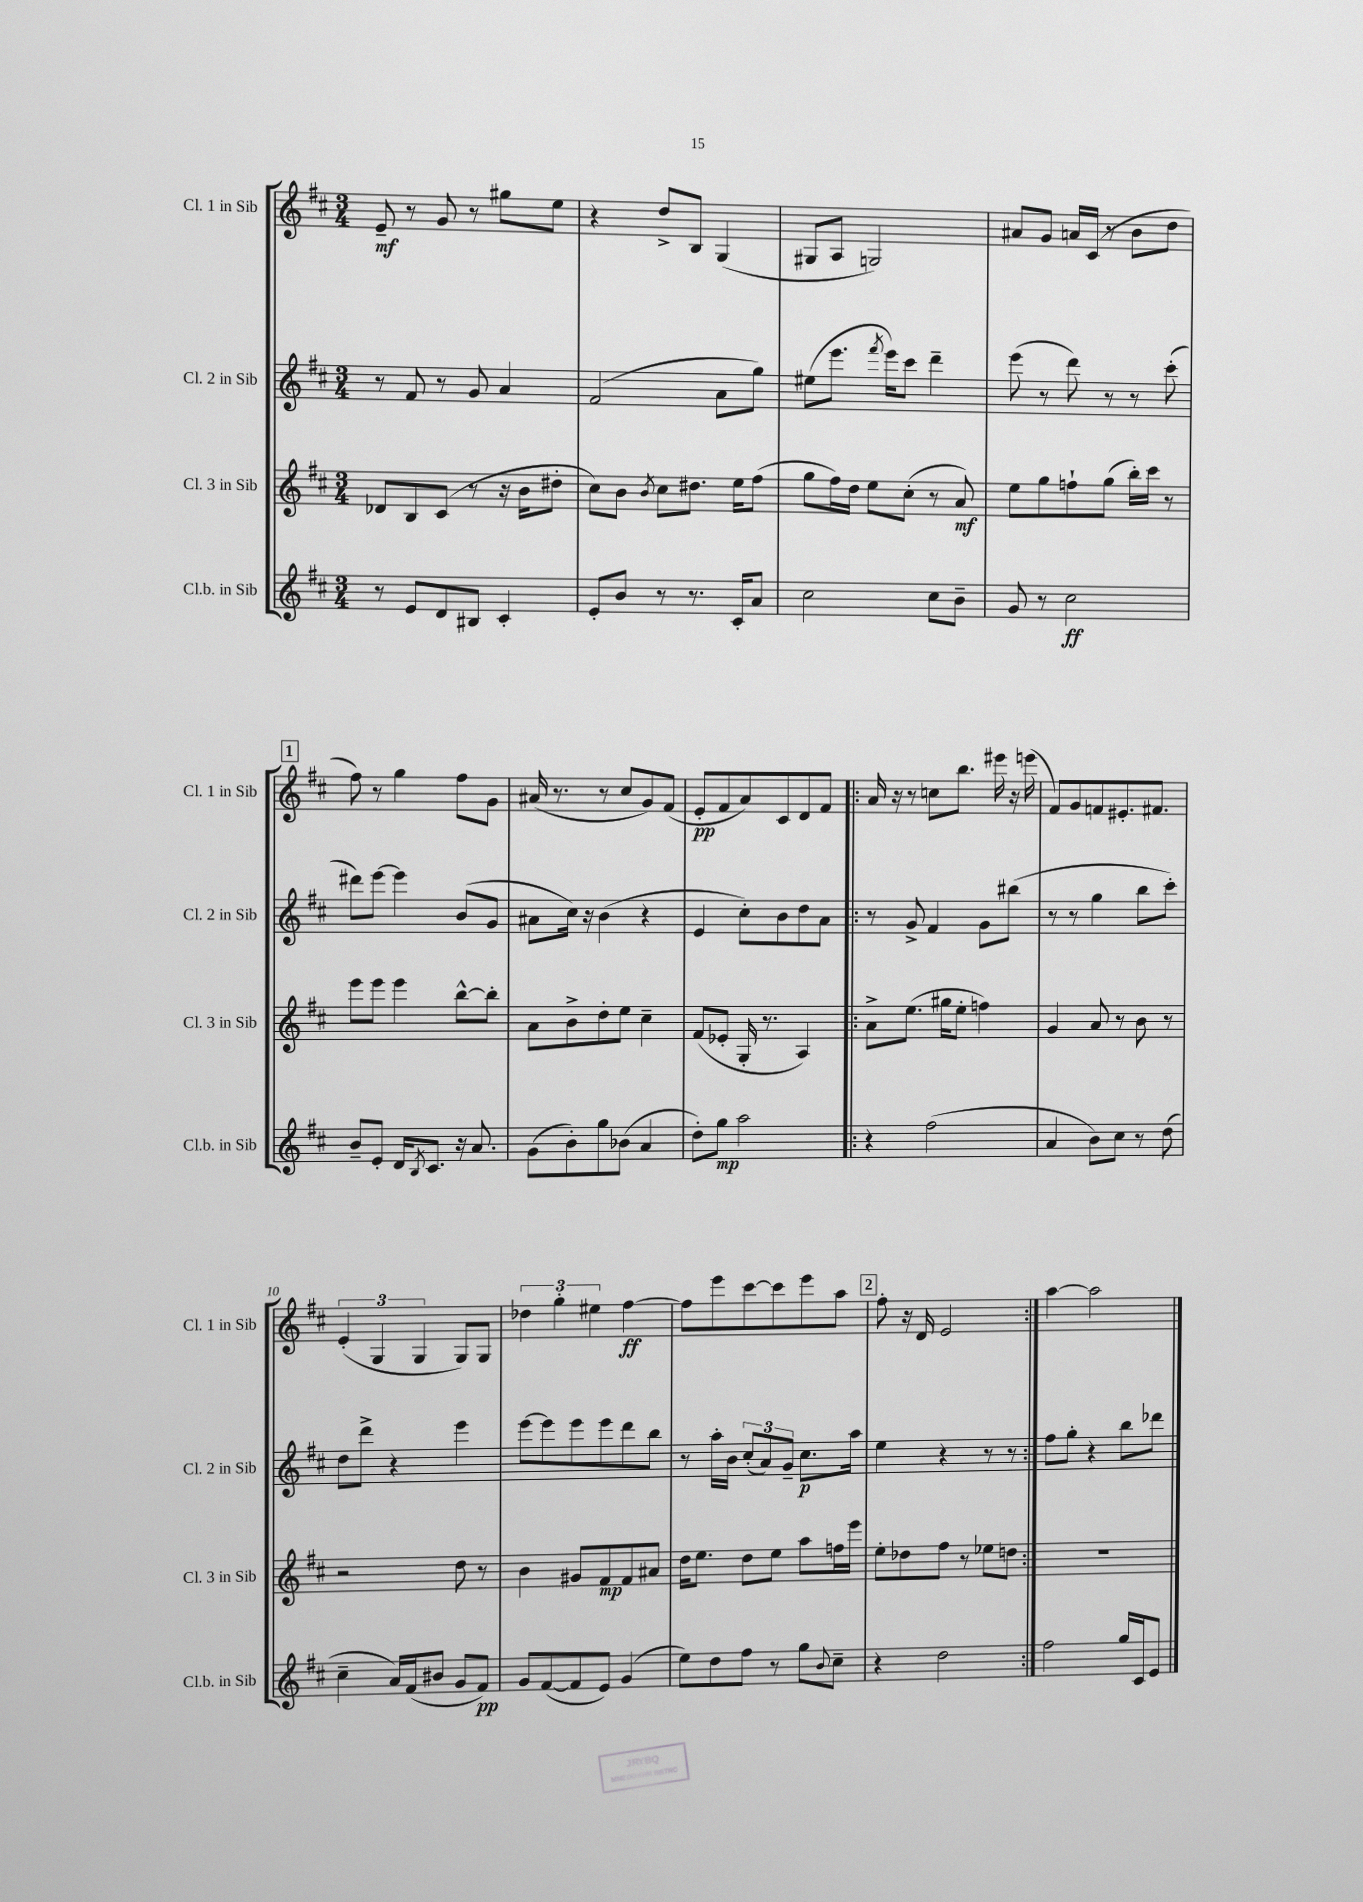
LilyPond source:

<<
\new StaffGroup <<
\new Staff = "s0" \with { instrumentName = "Cl. 1 in Sib" shortInstrumentName = "Cl. 1 in Sib" } {
    \clef treble \key d \major \numericTimeSignature \time 3/4
    e'8--\mf r8 g'8 r8 gis''8 e''8 |
    r4 d''8-> b8 g4( |
    gis8 a8 g2) |
    ais'8 g'8 a'16 cis'16( r8 b'8 d''8 |
    \mark \markup { \box "1" } fis''8) r8 g''4 fis''8 g'8 |
    ais'16( r8. r8 cis''8 g'8) fis'8( |
    e'8-.\pp fis'8 a'8) cis'8 d'8 fis'8 |
    \repeat volta 2 { a'16 r16 r8 c''8 b''8. eis'''16 r16 e'''16( |
    fis'8) g'8 f'8 eis'8.-. fis'8. |
    \tuplet 3/2 { e'4-.( g4 g4 } g8) g8 |
    \tuplet 3/2 { des''4 g''4-. eis''4 } fis''4~\ff |
    fis''8 e'''8 cis'''8~ cis'''8 e'''8 a''8 |
    \mark \markup { \box "2" } fis''8-. r16 d'16 e'2 | }
    a''4~ a''2 \bar "|." |
}
\new Staff = "s1" \with { instrumentName = "Cl. 2 in Sib" shortInstrumentName = "Cl. 2 in Sib" } {
    \clef treble \key d \major \numericTimeSignature \time 3/4
    r8 fis'8 r8 g'8 a'4 |
    fis'2( a'8 g''8) |
    eis''8( e'''8. \acciaccatura { fis'''8 } e'''16) cis'''8 d'''4-- |
    e'''8( r8 d'''8) r8 r8 cis'''8-.( |
    \mark \markup { \box "1" } dis'''8) e'''8~ e'''4 b'8( g'8 |
    ais'8 cis''16) r16 b'4( r4 |
    e'4 cis''8-.) b'8 d''8 a'8 |
    \repeat volta 2 { r8 g'8-> fis'4 g'8 bis''8( |
    r8 r8 g''4 b''8 cis'''8-.) |
    d''8 d'''8-> r4 e'''4 |
    e'''8~ e'''8 e'''8 e'''8 d'''8 b''8 |
    r8 a''16-. b'16 \tuplet 3/2 { cis''8-.( a'8) g'8-- } cis''8.\p a''16 |
    \mark \markup { \box "2" } e''4 r4 r8 r8 | }
    fis''8 g''8-. r4 b''8 des'''8 \bar "|." |
}
\new Staff = "s2" \with { instrumentName = "Cl. 3 in Sib" shortInstrumentName = "Cl. 3 in Sib" } {
    \clef treble \key d \major \numericTimeSignature \time 3/4
    des'8 b8 cis'8( r8 r16 b'16 dis''8-. |
    cis''8) b'8 \acciaccatura { b'8 } cis''8 dis''8. e''16 fis''8( |
    g''8 fis''16) d''16 e''8 cis''8-.( r8 a'8\mf) |
    e''8 g''8 f''8-! g''8( b''16-.) cis'''16 r8 |
    \mark \markup { \box "1" } e'''8 e'''8 e'''4 b''8~-^ b''8-. |
    a'8 b'8-> d''8-. e''8 cis''4-- |
    fis'8( ees'8-. g16-. r8. a4) |
    \repeat volta 2 { a'8-> e''8.( gis''16 e''8-. f''4) |
    g'4 a'8 r8 b'8 r8 |
    r2 d''8 r8 |
    b'4 gis'8 fis'8\mp fis'8 ais'8 |
    d''16 e''8. d''8 e''8 a''8 f''16 e'''16 |
    \mark \markup { \box "2" } e''8-. des''8 fis''8 r8 ees''8 d''8 | }
    R2. \bar "|." |
}
\new Staff = "s3" \with { instrumentName = "Cl.b. in Sib" shortInstrumentName = "Cl.b. in Sib" } {
    \clef treble \key d \major \numericTimeSignature \time 3/4
    r8 e'8 d'8 bis8 cis'4-. |
    e'8-. b'8 r8 r8. cis'16-. a'8 |
    cis''2 cis''8 b'8-- |
    g'8 r8 cis''2\ff |
    \mark \markup { \box "1" } b'8-- e'8-. d'16 \acciaccatura { b8 } cis'8. r16 a'8. |
    g'8( b'8-.) g''8 bes'8( a'4 |
    d''8-.) g''8\mp a''2 |
    \repeat volta 2 { r4 fis''2( |
    a'4 b'8) cis''8 r8 d''8( |
    cis''4-- a'16) fis'16( bis'8 g'8 fis'8\pp) |
    g'8 fis'8~( fis'8 e'8) g'4( |
    e''8) d''8 fis''8 r8 g''8 \appoggiatura { b'8 } cis''8-- |
    \mark \markup { \box "2" } r4 d''2 | }
    fis''2 g''16 cis'16 e'8 \bar "|." |
}
>>
>>
